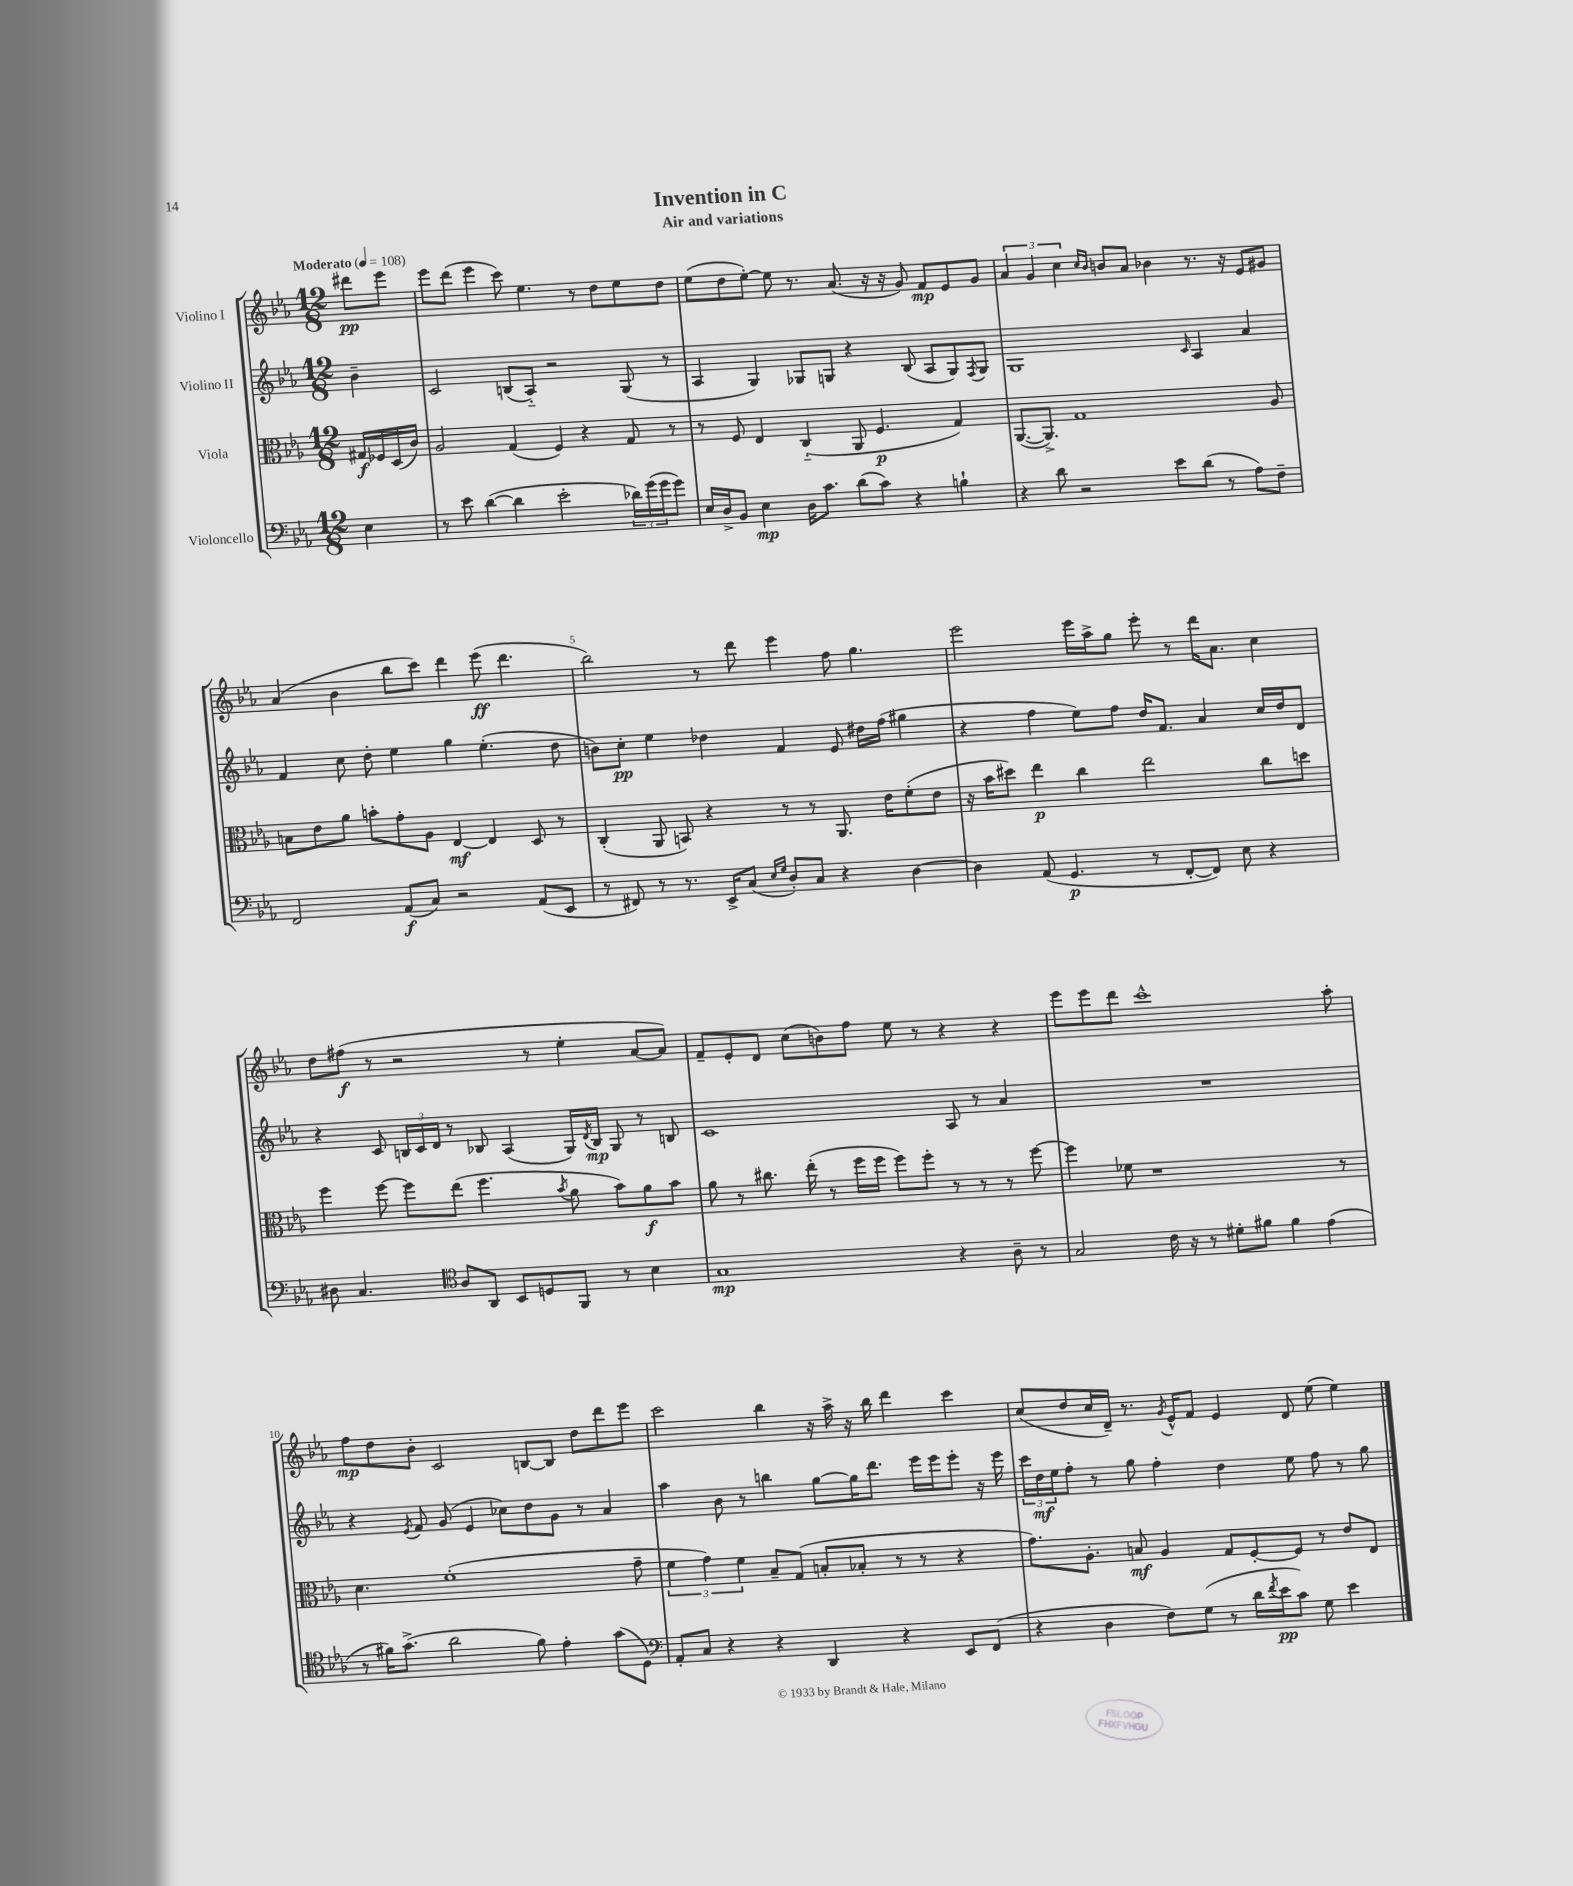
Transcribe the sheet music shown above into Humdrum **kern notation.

**kern	**dynam	**kern	**dynam	**kern	**dynam	**kern	**dynam
*part4	*part4	*part3	*part3	*part2	*part2	*part1	*part1
*staff4	*staff4	*staff3	*staff3	*staff2	*staff2	*staff1	*staff1
*I"Violoncello	*	*I"Viola	*	*I"Violino II	*	*I"Violino I	*
*clefF4	*	*clefC3	*	*clefG2	*	*clefG2	*
*k[b-e-a-]	*	*k[b-e-a-]	*	*k[b-e-a-]	*	*k[b-e-a-]	*
*M12/8	*	*M12/8	*	*M12/8	*	*M12/8	*
*MM108	*	*MM108	*	*MM108	*	*MM108	*
=	=	=	=	=	=	=	=
!	!	!	!	!	!	!LO:TX:a:B:t=Moderato	!
4E-\	.	16G#X/LL	f	4b-~\	.	8ddd#X\L	pp
.	.	16F-X/	.	.	.	.	.
.	.	(16D/	.	.	.	8eee-\J	.
.	.	16c/JJ)	.	.	.	.	.
=1	=1	=1	=1	=1	=1	=1	=1
8r	.	2A-/	.	2c/	.	8eee-\L	.
8e-\	.	.	.	.	.	(8ddd\J	.
([4d\	.	.	.	.	.	4eee-\	.
4d\]	.	(4G/	.	(8Bn/L	.	8ccc\)	.
.	.	.	.	8A-/J)	.	4.ee-\	.
2e-'\	.	4F/)	.	2r	.	.	.
.	.	4r	.	.	.	8r	.
.	.	.	.	.	.	8dd\L	.
24d-X\LL)	.	8G/	.	(8G/	.	8ee-\	.
(24g\	.	.	.	.	.	.	.
24g\J	.	.	.	.	.	.	.
8g\J)	.	8r	.	8r	.	8dd\J	.
=2	=2	=2	=2	=2	=2	=2	=2
16E-/LL	.	8r	.	4A-/	.	(8ee-\L	.
16D^/J	.	.	.	.	.	.	.
8BB-/J	.	8F/	.	.	.	8dd\	.
4E-\	mp	4E-/	.	4G/)	.	[8ee-'\J)	.
.	.	.	.	.	.	8ee-\]	.
16D\KL	.	(4C/	.	8G-X/L	.	8.r	.
8.c\J	.	.	.	.	.	.	.
.	.	.	.	8Gn/J	.	.	.
.	.	.	.	.	.	(8.a-/	.
(8d\L	.	8AA-/	.	4r	.	.	.
8c\J)	.	4.F/	p	.	.	16r	.
.	.	.	.	.	.	16r	.
4r	.	.	.	(8B-/	.	8g/)	.
.	.	.	.	8A-/L	.	8f/L	mp
4Bn`\	.	4G/)	.	8G/)	.	8e-/	.
.	.	.	.	8qF/	.	.	.
.	.	.	.	8G/J	.	8g/J	.
=3	=3	=3	=3	=3	=3	=3	=3
4r	.	([8.AA-/L	.	1G	.	6a-/	.
.	.	.	.	.	.	6g/	.
.	.	8.AA-^/J])	.	.	.	.	.
8d\	.	.	.	.	.	.	.
.	.	.	.	.	.	6cc\	.
2r	.	1G	.	.	.	.	.
.	.	.	.	.	.	16qqcc/LL	.
.	.	.	.	.	.	16qqb-/JJ	.
.	.	.	.	.	.	8bn/L	.
.	.	.	.	.	.	8a-/J	.
.	.	.	.	.	.	4b-X\	.
8e-\L	.	.	.	.	.	.	.
.	.	.	.	16qqc/	.	.	.
(8d\J	.	.	.	4A-/	.	8.r	.
8r	.	.	.	.	.	.	.
.	.	.	.	.	.	16r	.
8A-\L)	.	.	.	4a-/	.	8e-/L	.
8F~\J	.	8A-/	.	.	.	8g#X/J	.
!!LO:LB:g=z
=4	=4	=4	=4	=4	=4	=4	=4
2FF/	.	8Bn\L	.	4f/	.	(4a-/	.
.	.	8e-\	.	.	.	.	.
.	.	8a-\J	.	8cc\	.	4b-\	.
.	.	8bn'\L	.	8dd'\	.	.	.
(8AA-/L	f	8g'\	.	4ee-\	.	8bb-\L	.
8C/J)	.	8A-\J	.	.	.	8ccc\J)	.
2r	.	[4E-/	mf	4gg\	.	4ddd\	.
.	.	4E-/]	.	(4.ee-'\	.	(8eee-\	ff
.	.	.	.	.	.	4.ddd\	.
(8AA-/L	.	8D/	.	.	.	.	.
8EE-/J	.	8r	.	8dd\	.	.	.
=5	=5	=5	=5	=5	=5	=5	=5
8r	.	(4C'/	.	8bn\L)	.	2bb-\)	.
8FF#X/)	.	.	.	8cc'\J	pp	.	.
8r	.	8AA-/	.	4ee-\	.	.	.
8.r	.	8BBn/)	.	.	.	.	.
.	.	4r	.	4dd-X\	.	8r	.
16EE-^/KL	.	.	.	.	.	.	.
(8C/J	.	.	.	.	.	8ddd\	.
16qqE-/LL	.	.	.	.	.	.	.
16qqG/JJ	.	.	.	.	.	.	.
8D'/L)	.	8r	.	4f/	.	4eee-\	.
8C/J	.	8r	.	.	.	.	.
4r	.	8.AA-/	.	8e-/	.	8ff\	.
.	.	.	.	16dd#X\LL	.	4.gg\	.
.	.	16e-\KL	.	(16ff\JJ	.	.	.
[4D\	.	(8f'\	.	4gg#X\	.	.	.
.	.	8e-\J	.	.	.	.	.
=6	=6	=6	=6	=6	=6	=6	=6
4D\]	.	16r	.	4r	.	2eee-\	.
.	.	16b-\KL	.	.	.	.	.
.	.	8dd#X\J)	.	.	.	.	.
(8AA-/	.	4ee-\	p	4ff\	.	.	.
4.GG/	p	.	.	.	.	.	.
.	.	4cc\	.	8ee-\L)	.	16eee-\LL	.
.	.	.	.	.	.	16aa-^\J	.
.	.	.	.	8ff\J	.	8gg\J	.
8r	.	2ee-\	.	16dd/KL	.	8eee-'\	.
.	.	.	.	8.f/J	.	.	.
[8FF'/L	.	.	.	.	.	8r	.
8FF/J])	.	.	.	4a-/	.	16ddd\KL	.
.	.	.	.	.	.	8.a-\J	.
8E-\	.	.	.	.	.	.	.
4r	.	8cc\L	.	16cc/LL	.	4cc\	.
.	.	.	.	16dd/J	.	.	.
.	.	8ddn\J	.	8d/J	.	.	.
!!LO:LB:g=z
=7	=7	=7	=7	=7	=7	=7	=7
8D#X\	.	4ff\	.	4r	.	8dd\L	.
4.C/	.	.	.	.	.	(8ff#X\J	f
.	.	[8ff\	.	8c/	.	8r	.
.	.	8ff\L]	.	24Bn/LL	.	2r	.
.	.	.	.	24c/	.	.	.
.	.	.	.	24d/JJ	.	.	.
*clefC4	*	*	*	*	*	*	*
8A-/L	.	(8ee-\J	.	8r	.	.	.
8AA-/J	.	4.ff\	.	8B-X/	.	.	.
8BB-/L	.	.	.	(4A-/	.	.	.
8Dn/	.	.	.	.	.	8r	.
.	.	8qb-/	.	.	.	.	.
8FF/J	.	8a-\	.	16G/LL)	.	4ee-'\	.
.	.	.	.	8qd/	.	.	.
.	.	.	.	16B-/JJ	mp	.	.
8r	.	8b-\L)	.	8G/	.	.	.
4B-\	.	8a-\	f	8r	.	[8a-/L	.
.	.	8b-\J	.	8Bn/	.	8a-/J])	.
=8	=8	=8	=8	=8	=8	=8	=8
1G	mp	8a-\	.	1c	.	8f~/L	.
.	.	8r	.	.	.	8e-'/	.
.	.	8.cc#X\	.	.	.	8d/J	.
.	.	.	.	.	.	(8cc\L	.
.	.	(16ee-'\	.	.	.	.	.
.	.	8r	.	.	.	8bn\)	.
.	.	16ff\LL	.	.	.	8ff\J	.
.	.	16ff\JJ	.	.	.	.	.
.	.	8ff\L)	.	.	.	8ee-\	.
.	.	8ff'\J	.	.	.	8r	.
4r	.	8r	.	8A-/	.	4r	.
.	.	8r	.	8r	.	.	.
8A-~\	.	8r	.	4a-/	.	4r	.
8r	.	[8ff\	.	.	.	.	.
=9	=9	=9	=9	=9	=9	=9	=9
2G/	.	4ff\]	.	1.r	.	8eee-\L	.
.	.	.	.	.	.	8eee-\	.
.	.	8f-X\	.	.	.	8ddd\J	.
.	.	1r	.	.	.	1ccc^^	.
16c\	.	.	.	.	.	.	.
16r	.	.	.	.	.	.	.
8r	.	.	.	.	.	.	.
8d#X'\L	.	.	.	.	.	.	.
8f#X\J	.	.	.	.	.	.	.
4f#\	.	.	.	.	.	.	.
(4e-\	.	.	.	.	.	.	.
.	.	8r	.	.	.	8aa-'\	.
!!LO:LB:g=z
=10	=10	=10	=10	=10	=10	=10	=10
8r	.	4.d\	.	4r	.	8ff\L	mp
16f#X\KL)	.	.	.	.	.	8dd\	.
(8.g^\J	.	.	.	.	.	.	.
.	.	.	.	8qe-/	.	.	.
.	.	.	.	8f/	.	8b-'\J	.
2a-\	.	(1f'	.	(8g/	.	2c/	.
.	.	.	.	4e-/	.	.	.
.	.	.	.	8cc-X\L)	.	.	.
8f#\)	.	.	.	8dd\	.	[8Bn/L	.
4e-'\	.	.	.	8g\J	.	8B/J]	.
.	.	.	.	8r	.	8dd\L	.
(8g\L	.	.	.	4a-/	.	8ddd\	.
8D\J)	.	8g~\	.	.	.	8eee-\J	.
=11	=11	=11	=11	=11	=11	=11	=11
*clefF4	*	*	*	*	*	*	*
8AA-'/L	.	6f\	.	4aa-\	.	2ccc\	.
8C/J	.	.	.	.	.	.	.
.	.	6g\)	.	.	.	.	.
4r	.	.	.	8b-\	.	.	.
.	.	6f\	.	.	.	.	.
.	.	.	.	8r	.	.	.
4r	.	8B-~/L	.	4bbn\	.	4bb-\	.
.	.	(8G/J	.	.	.	.	.
4DD/	.	8Bn'/L	.	[8gg\L	.	16r	.
.	.	.	.	.	.	16aa-^\	.
.	.	8B-X'/J	.	16gg\K]	.	16r	.
.	.	.	.	8.ddd\J	.	16bb-\	.
4r	.	8r	.	.	.	4ddd\	.
.	.	8r	.	16eee-\LL	.	.	.
.	.	.	.	16eee-\J	.	.	.
8EE-/L	.	4r	.	8eee-'\J	.	4ccc\	.
(8FF/J	.	.	.	16r	.	.	.
.	.	.	.	16eee-\	.	.	.
=12	=12	=12	=12	=12	=12	=12	=12
4r	.	8.g\L)	.	24ccc\LL	.	(8cc/L	.
.	.	.	.	24dd\	mf	.	.
.	.	.	.	24ee-\J	.	.	.
.	.	.	.	8ff'\J	.	8dd/	.
.	.	8.A-'\J	.	.	.	.	.
4D\	.	.	.	8r	.	16cc/L	.
.	.	.	.	.	.	16d~/JJ)	.
.	.	8Bn/	mf	8gg\	.	8.r	.
8F\L)	.	4A-/	.	4ff'\	.	.	.
.	.	.	.	.	.	8qg/	.
.	.	.	.	.	.	16e-^^/KL	.
(8G\J	.	.	.	.	.	8f/J	.
8r	.	8G/L	.	4dd\	.	4e-/	.
16d\LL	.	[8F'/	.	.	.	.	.
8qf/	.	.	.	.	.	.	.
16e-\J	pp	.	.	.	.	.	.
8c\J)	.	8F/J]	.	8ee-\	.	8d/	.
8G\	.	8r	.	8ff\	.	(8ee-\	.
4e-\	.	8e-/L	.	8r	.	4ee-\)	.
.	.	8E-/J	.	8gg\	.	.	.
==	==	==	==	==	==	==	==
*-	*-	*-	*-	*-	*-	*-	*-
